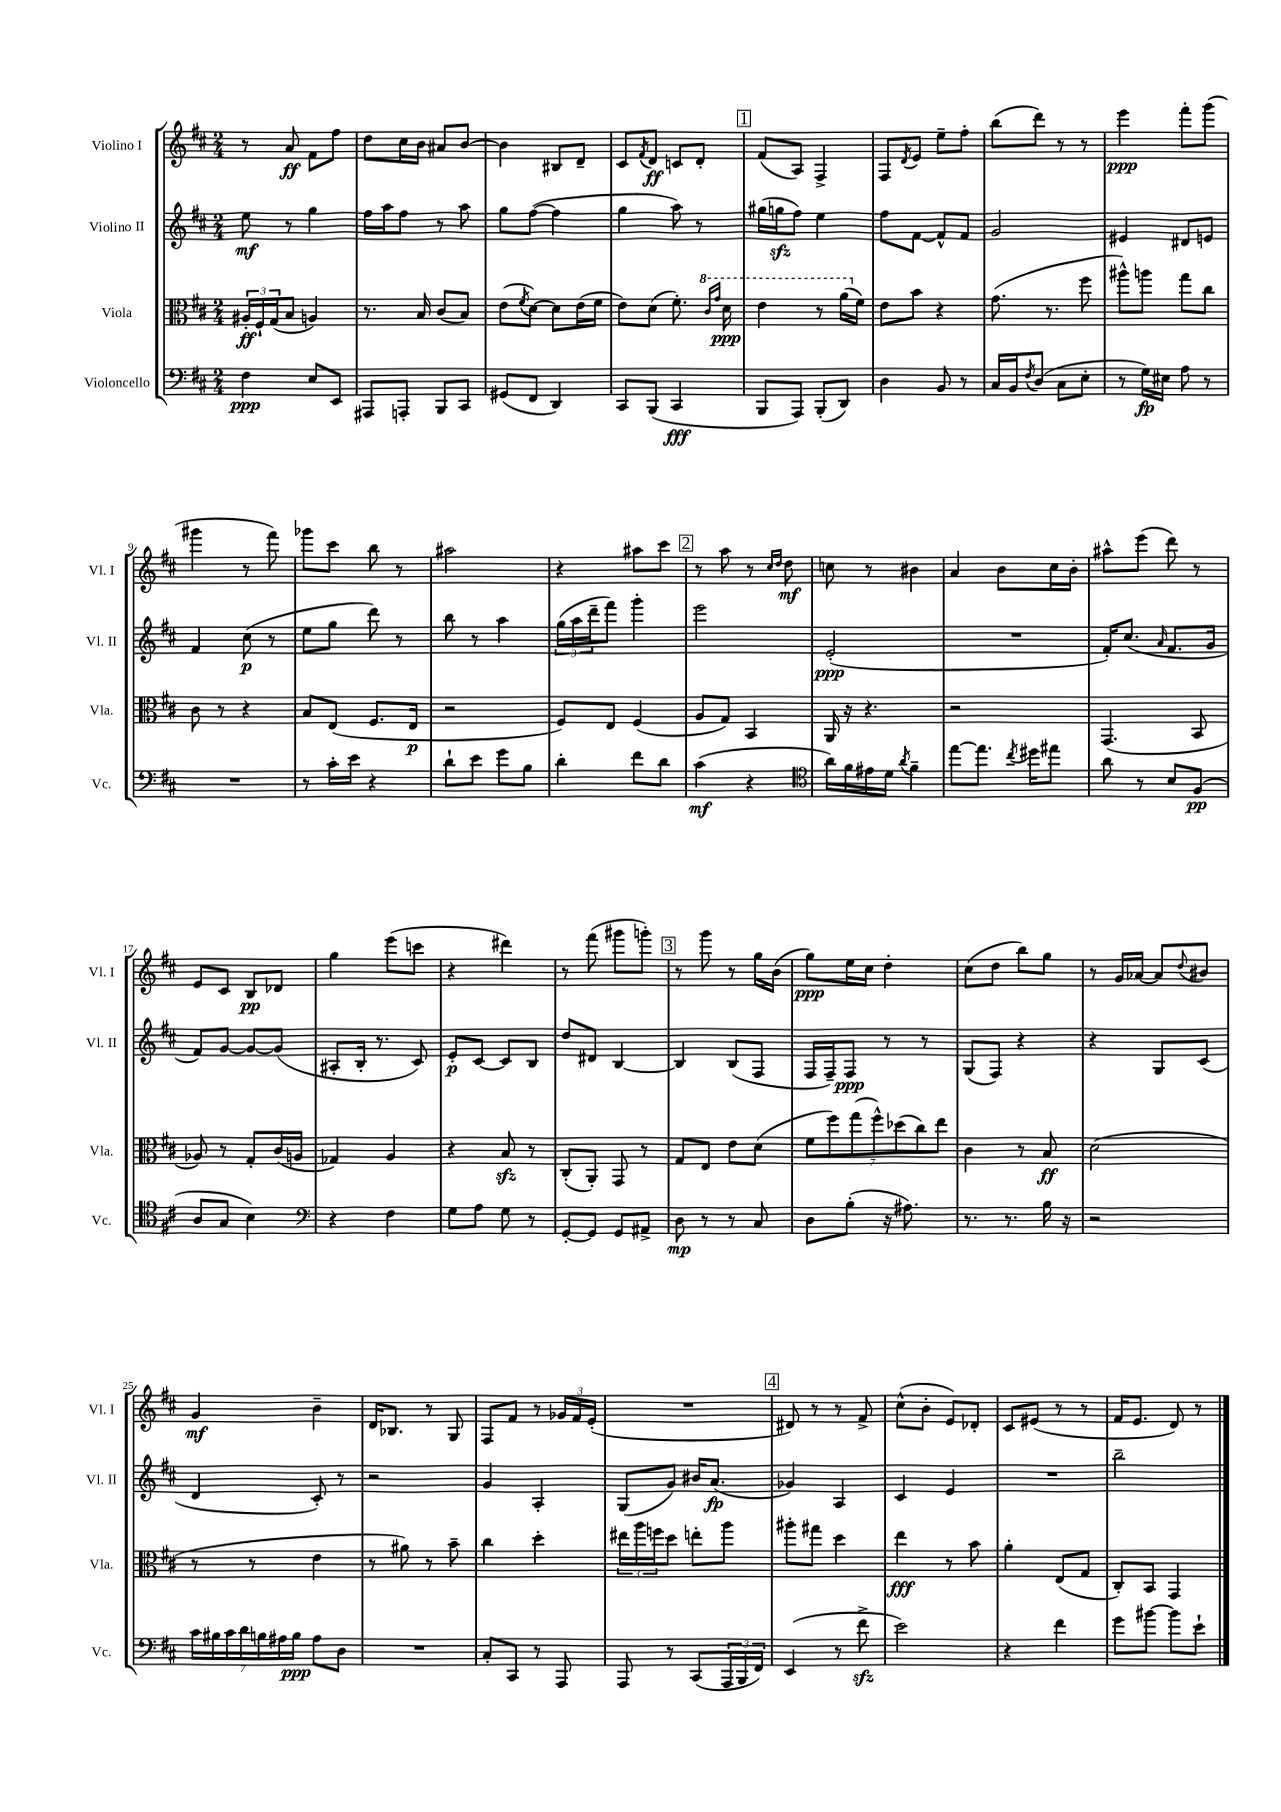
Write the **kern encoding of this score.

**kern	**kern	**kern	**kern
*staff4	*staff3	*staff2	*staff1
*clefF4	*clefC3	*clefG2	*clefG2
*k[f#c#]	*k[f#c#]	*k[f#c#]	*k[f#c#]
*M2/4	*M2/4	*M2/4	*M2/4
4F#	24A#'	8ee	8r
.	24F#`	.	.
.	(24G	.	.
.	8B	8r	8a
8E	4A)	4gg	8f#
8EE	.	.	8ff#
=	=	=	=
8AAA#	8.r	16ff#	8dd
.	.	16aa	.
8AAA'	.	8ff#	16cc#
.	16B	.	16b
8BBB	(8c#	8r	8a#
8CC#	8B)	8aa	[8b
=	=	=	=
(8GG#	(8e	8gg	4b]
.	8qf#	.	.
8FF#	[8d)	([8ff#	.
4DD)	8d]	4ff#]	8B#
.	(16e	.	8d~
.	16f#	.	.
=	=	=	=
8CC#	8e)	4gg	8c#
.	.	.	8qf#
(8BBB	(8d	.	8d
4CC#	8.f#')	8aa)	8c
.	.	8r	8d'
.	16qqcc#	.	.
.	16qqgg	.	.
.	16dd	.	.
=	=	=	=
8BBB	4ee	(16gg#	(8f#
.	.	16gg	.
8AAA)	.	8ff#)	8A)
(8BBB'	8r	4ee	4F#^
8DD)	(16aa	.	.
.	16f#)	.	.
=	=	=	=
4D	8e	8ff#	8F#
.	.	.	8qd
.	8b	[8f#	8e
8BB	4r	8f#^^]	8ee~
8r	.	8f#	8ff#'
=	=	=	=
16C#	(8.g	2g	(8bb
16BB	.	.	.
8qF#	.	.	.
(8D	.	.	8ddd)
.	8.r	.	.
8C#	.	.	8r
8E'	8ff#	.	8r
=	=	=	=
8r	8aa#^^)	4e#	4eee
16G)	8aa	.	.
16E#	.	.	.
8A	8gg	8d#	8fff#'
8r	8cc#	8e	(8ggg
=	=	=	=
2r	8c#	4f#	4ggg#
.	8r	.	.
.	4r	(8cc#	8r
.	.	8r	8fff#)
=	=	=	=
8r	8B	8ee	8ggg-
16c#'	(8E	8gg	8ccc#
16e	.	.	.
4r	8.F#	8ddd)	8bb
.	.	8r	8r
.	16E	.	.
=	=	=	=
8d`	2r	8bb	2aa#
8e	.	8r	.
8g	.	4aa	.
8B	.	.	.
=	=	=	=
4d'	8F#)	(24gg	4r
.	.	24aa	.
.	.	24ddd~	.
.	8E	8fff#)	.
8f#	(4F#	4ggg'	8aa#
8d	.	.	8ccc#
=	=	=	=
(4c#	8A	2eee	8r
.	8G)	.	8aa
4r	4BB	.	8r
.	.	.	16qqcc#
.	.	.	16qqdd
.	.	.	8dd
=	=	=	=
*clefC4	*	*	*
16a)	16AA	(2e'	8cc
16f#	16r	.	.
16e#	4.r	.	8r
16d	.	.	.
8qa	.	.	.
4f#~	.	.	4b#
=	=	=	=
[8ee	2r	2r	4a
8.ee]	.	.	.
.	.	.	8b
8qcc#	.	.	.
16dd#	.	.	.
8ee#	.	.	16cc#
.	.	.	16b'
=	=	=	=
8a	(4.GG	16f#')	8aa#^^
.	.	(8.cc#	.
8r	.	.	(8eee
.	.	16qqa	.
8B	.	8.f#	8ddd)
(8F#	8BB	.	8r
.	.	16g	.
=	=	=	=
8A	8A-)	8f#)	8e
8G	8r	[8g	8c#
4B)	8G'	8g_	8B
.	(16c#	(8g]	8d-
.	16A	.	.
=	=	=	=
*clefF4	*	*	*
4r	4G-)	8A#'	4gg
.	.	16B'	.
.	.	8.r	.
4F#	4A	.	(8eee
.	.	8c#)	8ccc
=	=	=	=
8G	4r	8e'	4r
8A	.	[8c#	.
8G	8B	8c#]	4ddd#)
8r	8r	8B	.
=	=	=	=
[8GG'	(8C#'	8dd	8r
8GG]	8AA')	8d#	(8fff#
8GG	8GG	[4B	8ggg#
8AA#^	8r	.	8ggg')
=	=	=	=
8D	8G	4B]	8r
8r	8E	.	8ggg
8r	8e	(8B	8r
8C#	(8d	8F#	16gg
.	.	.	(16b
=	=	=	=
8D	14f#	16F#	8gg)
.	.	16F#~)	.
.	14ff#)	.	.
(8B'	.	8F#	16ee
.	(14gg	.	.
.	.	.	16cc#
.	14ff#^^)	.	.
16r	.	8r	4dd'
.	(14dd-	.	.
8.A#)	.	.	.
.	14cc#)	.	.
.	.	8r	.
.	14ee	.	.
=	=	=	=
8.r	4c#	(8G	(8cc#
.	.	8F#)	8dd
8.r	.	.	.
.	8r	4r	8bb)
16B	8B	.	8gg
16r	.	.	.
=	=	=	=
2r	(2d	4r	8r
.	.	.	16g
.	.	.	[16a-
.	.	8G	8a-]
.	.	.	8qqdd
.	.	(8c#	8b#
=	=	=	=
28c#	8r	4d	4g
28B#	.	.	.
28c#	.	.	.
28d	.	.	.
.	8r	.	.
28B	.	.	.
28A#	.	.	.
28B	.	.	.
8A#	4e	8c#')	4b~
8D	.	8r	.
=	=	=	=
2r	8r	2r	16d
.	.	.	8.B-
.	8a#)	.	.
.	8r	.	8r
.	8b~	.	8G
=	=	=	=
8C#'	4cc#	4g	8F#
8CC#	.	.	8f#
8r	4dd'	4A'	8r
8AAA	.	.	24g-
.	.	.	24f#
.	.	.	(24e'
=	=	=	=
8AAA	24ee#	(8G	2r
.	24aa	.	.
.	24ff	.	.
8r	8dd	8g)	.
(8CC#	8ee'	16b#	.
.	.	(8.a	.
24AAA	8aa	.	.
24BBB	.	.	.
24FF#)	.	.	.
=	=	=	=
(4EE	8aa#'	4g-)	8d#)
.	8gg#	.	8r
8r	4dd	4A	8r
8f#^	.	.	8f#^
=	=	=	=
2e)	4ee	4c#	(8cc#^^
.	.	.	8b'
.	8r	4e	8e)
.	8b	.	8d-'
=	=	=	=
4r	4a'	2r	8c#
.	.	.	(8e#
4f#	(8E	.	8r
.	8G	.	8r
=	=	=	=
8g	8C#')	2bb~	16f#
.	.	.	8.e
[8b#	8BB	.	.
8b#]	4GG	.	8d)
8e`	.	.	8r
==	==	==	==
*-	*-	*-	*-
